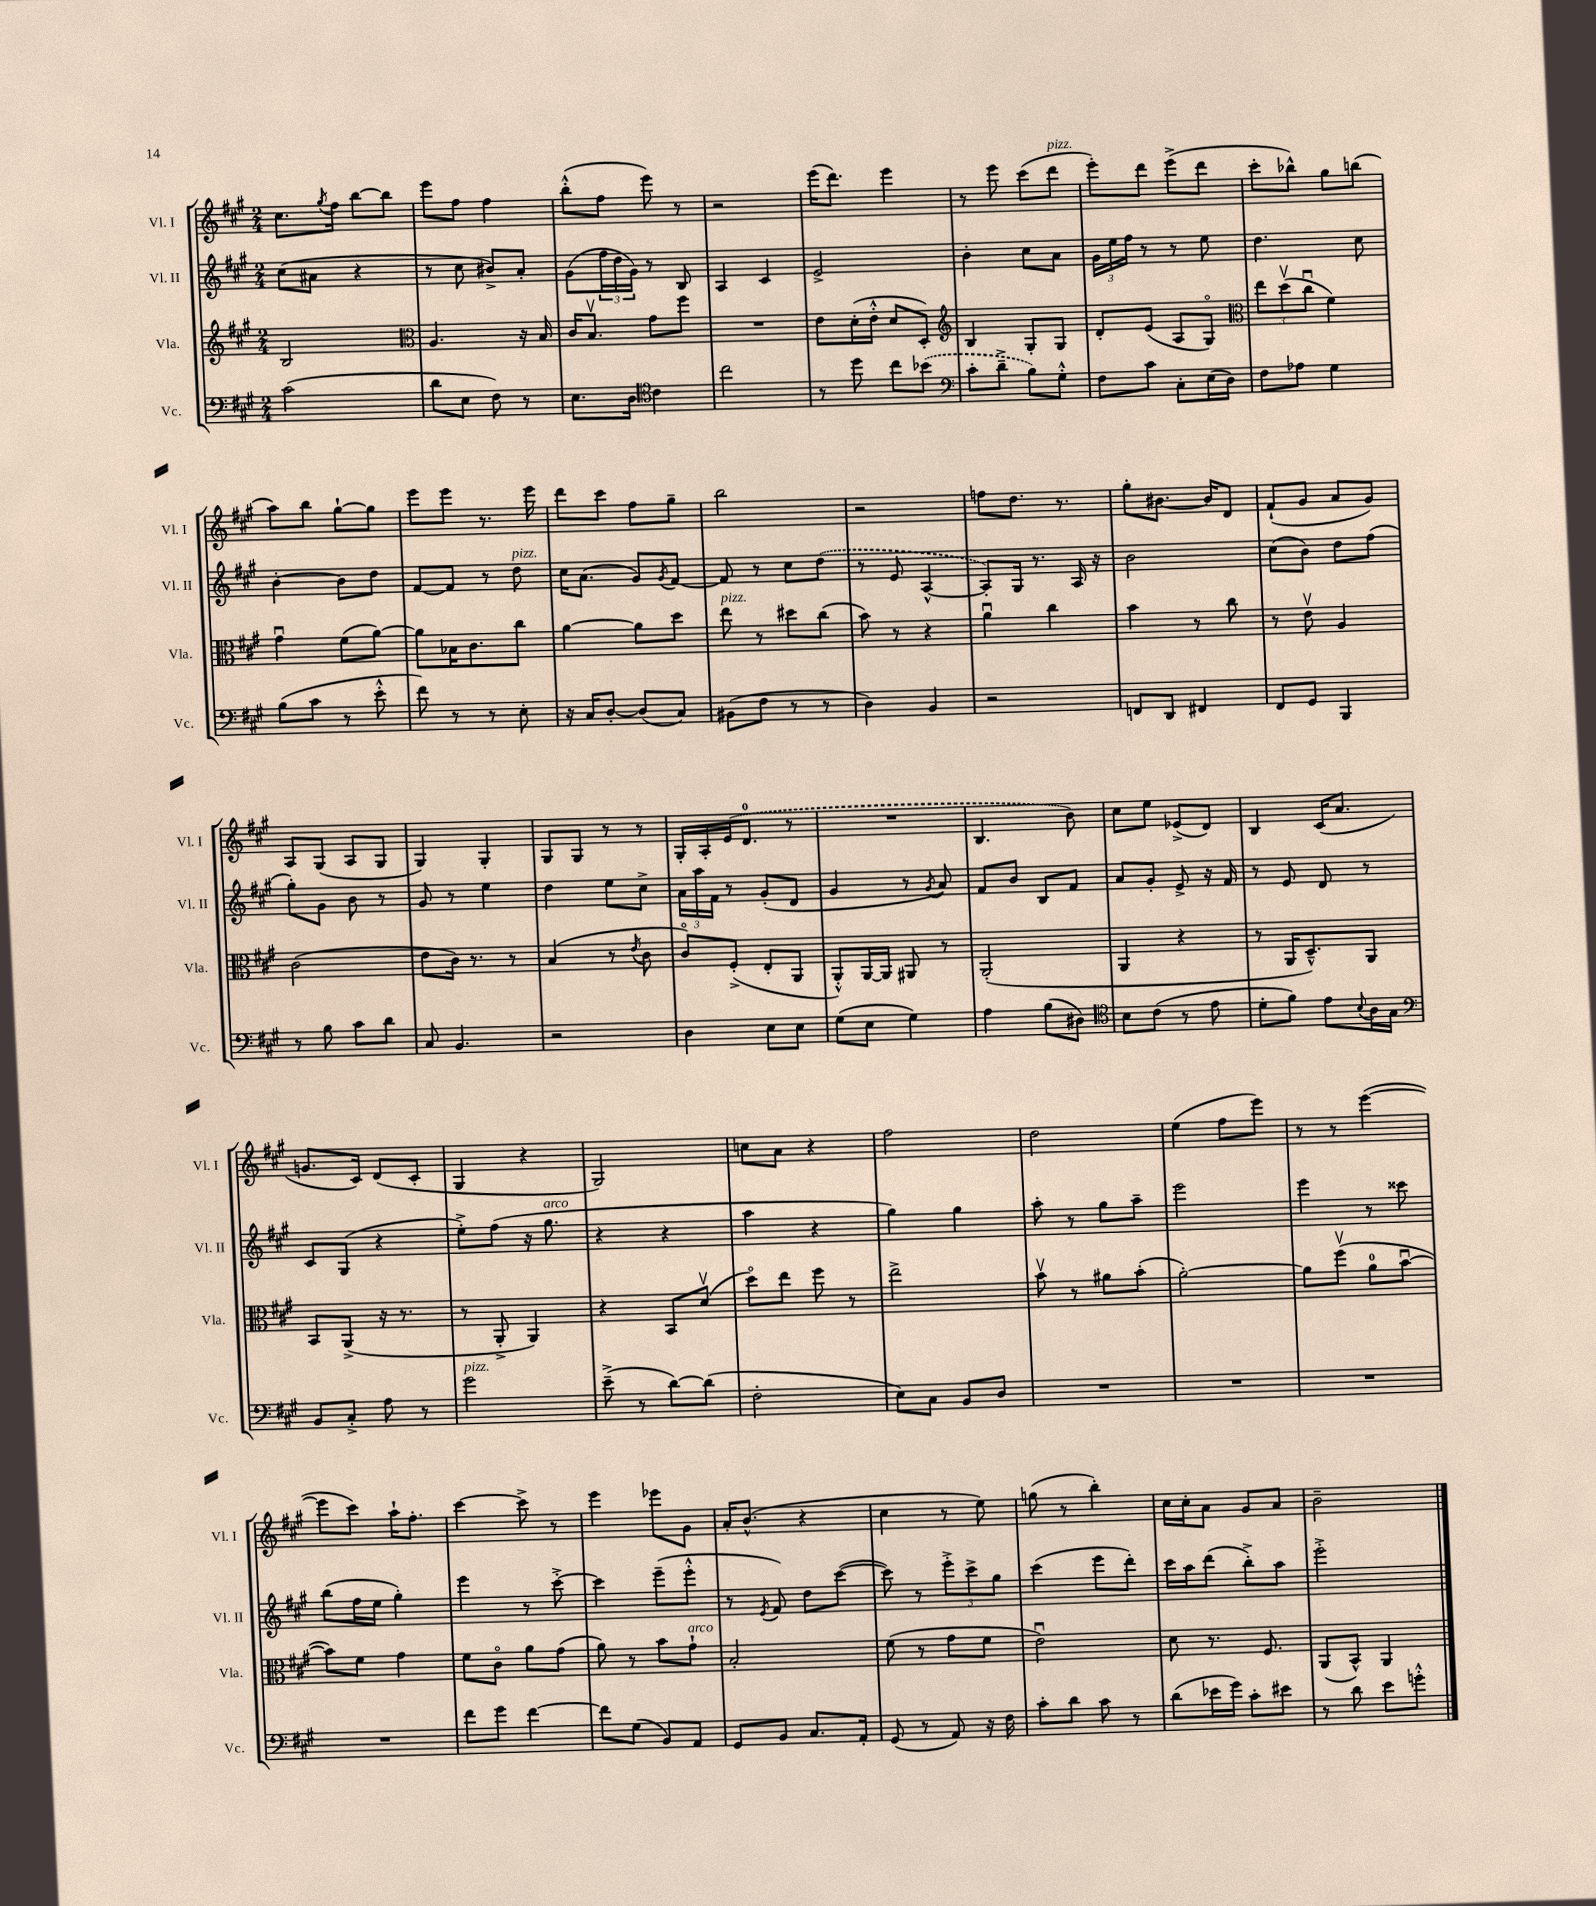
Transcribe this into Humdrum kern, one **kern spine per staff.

**kern	**kern	**kern	**kern
*staff4	*staff3	*staff2	*staff1
*clefF4	*clefG2	*clefG2	*clefG2
*k[f#c#g#]	*k[f#c#g#]	*k[f#c#g#]	*k[f#c#g#]
*M2/4	*M2/4	*M2/4	*M2/4
(2c#	2B	(8cc#	8.cc#
.	.	8a#	.
.	.	.	8qgg#
.	.	.	16ff#
.	.	4r	[8bb
.	.	.	8bb]
=	=	=	=
*	*clefC3	*	*
8d	4.A	8r	8eee
8E	.	8cc#	8ff#
8F#)	.	8b#^)	4ff#
8r	16r	8a'	.
.	16B	.	.
=	=	=	=
8.E	16c#	(8g#	(8bb'^^
.	8.Bv	.	.
.	.	24ff#	8ff#
.	.	24dd	.
16D	.	.	.
.	.	24g#)	.
*clefC4	*	*	*
4c#	8g#	8r	8eee)
.	8ff#	8B	8r
=	=	=	=
2cc#	2r	4A	2r
.	.	4c#	.
=	=	=	=
8r	8e	2e^	(16eee
.	.	.	8.ddd)
8dd	(16d'	.	.
.	16e'^^	.	.
8cc#	8d	.	4eee
(8b-	8D')	.	.
=	=	=	=
*clefF4	*clefG2	*	*
8c#'	4B	4b'	8r
8d~^	.	.	8eee
8B)	8G#'	8cc#	(8ccc#
8G#'^^	8G#	8a	8ddd
=	=	=	=
8F#	8d'	24g#	8eee')
.	.	24ee	.
.	.	24ff#	.
8c#	(8e	8r	8ddd
8C#'	8A	8r	(8eee^
(16E	8G#o)	8ee	8ddd
16D)	.	.	.
=	=	=	=
*	*clefC3	*	*
8F#	12ee	4.dd	8ccc#'
.	(12ddv	.	.
8A-	.	.	8bb-^^)
.	12cc#u	.	.
4G#	4f#)	.	8gg#
.	.	8cc#	(8bb
=	=	=	=
(8B	4g#u	[4b'	8aa)
8c#	.	.	8bb
8r	(8f#	8b]	[8gg#`
8e'^^	[8a)	8dd	8gg#]
=	=	=	=
8f#)	8a]	[8f#	8eee
8r	16B-	8f#]	8eee
.	8.c#	.	.
8r	.	8r	8.r
8E'	8cc#	8dd	.
.	.	.	16eee
=	=	=	=
16r	[4a	16cc#	8ddd
16C#	.	(8.a	.
[8D'	.	.	8ccc#
(8D]	8a]	8g#)	8ff#
.	.	8qg#	.
8C#)	8dd	[8f#	8gg#~
=	=	=	=
(8BB#	8ee	8f#]	2bb
8F#	8r	8r	.
8r	8dd#	8cc#	.
8r	(8cc#	(8dd	.
=	=	=	=
4D)	8b)	8r	2r
.	8r	8e	.
4BB	4r	[4A^^	.
=	=	=	=
2r	4au	8A'])	8ff
.	.	16G#	8.dd
.	.	8.r	.
.	4cc#	.	.
.	.	.	8.r
.	.	16A	.
.	.	16r	.
=	=	=	=
8FF	4b	2b	8gg#'
8DD	.	.	[8.b#
4FF#	8r	.	.
.	.	.	16b#]
.	8cc#	.	8d
=	=	=	=
8FF#	8r	(8cc#	(8f#`
8GG#	8ev	8b)	8g#
4BBB	4A	8dd	8a
.	.	(8ff#	8g#)
=	=	=	=
8r	(2c#	8gg#')	8A
8B	.	8g#	(8G#
8c#	.	8b	8A
8d	.	8r	8G#
=	=	=	=
8C#	8e	8g#	4G#)
4.BB	16c#)	8r	.
.	8.r	.	.
.	.	4ee	4G#'
.	8r	.	.
=	=	=	=
2r	(4B	4dd	8G#
.	.	.	8G#
.	8r	8ee	8r
.	8qe	.	.
.	8c#	8cc#^	8r
=	=	=	=
4D	8c#o)	24a	16G#'
.	.	24aa	.
.	.	.	16A'
.	.	24f#	.
.	(8F#'^	8r	(16e
.	.	.	8.d
8E	8E'	(8g#'	.
8E	8AA	8d	8r
=	=	=	=
(8G#	8AA'^^)	4g#	2r
8E	[16AA	.	.
.	16AA]	.	.
4G#)	8AA#	8r	.
.	.	8qg#	.
.	8r	8a)	.
=	=	=	=
4A	(2AA'	8f#	4.B
.	.	8b	.
(8B	.	8B	.
8D#)	.	8f#	8b)
=	=	=	=
*clefC4	*	*	*
8B	4AA	8a	8cc#
(8c#	.	8g#'	8ee
8r	4r	8e^	(8e-^
8e	.	16r	8d)
.	.	16f#	.
=	=	=	=
8d'	8r	8r	4B
8f#)	16AA	8e	.
.	8.D~^^)	.	.
8e	.	8d	(16c#
.	.	.	8.a
8qqB	.	.	.
16A	8AA	8r	.
16G#	.	.	.
=	=	=	=
*clefF4	*	*	*
8BB	8BB	8c#	8.g
8C#'^	(8AA^	(8G#	.
.	.	.	16c#)
8A	16r	4r	(8d
.	8.r	.	.
8r	.	.	8c#'
=	=	=	=
2g#	8r	8ee'^)	4G#
.	8AA'^	(8ff#	.
.	4AA)	16r	4r
.	.	8.gg#	.
=	=	=	=
(8e~^	4r	4r	2G#)
8r	.	.	.
[8d)	8BB	4r	.
(8d]	(8dv	.	.
=	=	=	=
2F#'	8ddo)	4aa	8cc
.	8ee	.	8a
.	8ff#	4r	4r
.	8r	.	.
=	=	=	=
8E)	2ee^	4gg#)	2ff#
8C#	.	.	.
8BB	.	4gg#	.
8D	.	.	.
=	=	=	=
2r	8bv	8aa'	2dd
.	8r	8r	.
.	8a#	8gg#	.
.	(8b'	8aa~	.
=	=	=	=
2r	[2a')	2eee	(4ee
.	.	.	8ff#
.	.	.	8eee)
=	=	=	=
2r	8a]	4eee	8r
.	(8ff#v	.	8r
.	8a	8r	([4eee
.	[8bu	8ccc##	.
=	=	=	=
2r	8b])	(8bb	8eee]
.	8f#	16ff#	8ccc#)
.	.	16ee	.
.	4g#	4gg#')	16aa`
.	.	.	8.ff#'
=	=	=	=
8f#	8f#	4eee	[4ccc#
8g#	8c#o	.	.
[4f#	8a	8r	8ccc#^]
.	(8g#	[8ccc#'^	8r
=	=	=	=
8f#]	8a)	4ccc#]	4eee
(8G#	8r	.	.
8BB)	8b	(8eee~	8eee-
8AA	8g#`	8eee'^^	8g#
=	=	=	=
8GG#	2B'	8r	16a'
.	.	.	(8.b^^
.	.	8qe	.
8BB	.	8f#)	.
8.C#	.	8dd	4r
.	.	([8ccc#	.
16AA'	.	.	.
=	=	=	=
(8GG#	(8f#	8ccc#])	4cc#
8r	8r	8r	.
8AA)	8g#	12eee'^	8r
.	.	12ccc#^	.
16r	8f#	.	8ee)
.	.	12gg#	.
16F#	.	.	.
=	=	=	=
8c#'	2eu)	(4ccc#	(8gg
8d	.	.	8r
8c#	.	8eee	4bb')
8r	.	8ddd')	.
=	=	=	=
(8d	8d	16ccc#	16cc#
.	.	16aa	16cc#'
16e-	8.r	(8ddd	8a
16g#)	.	.	.
8c#'	.	8bb'^)	8g#
.	8.F#	.	.
8e#	.	8aa	8a
=	=	=	=
8r	(8AA	2eee'^	2b~
8d	8BB^^)	.	.
8e	4AA	.	.
8g'^^	.	.	.
==	==	==	==
*-	*-	*-	*-
